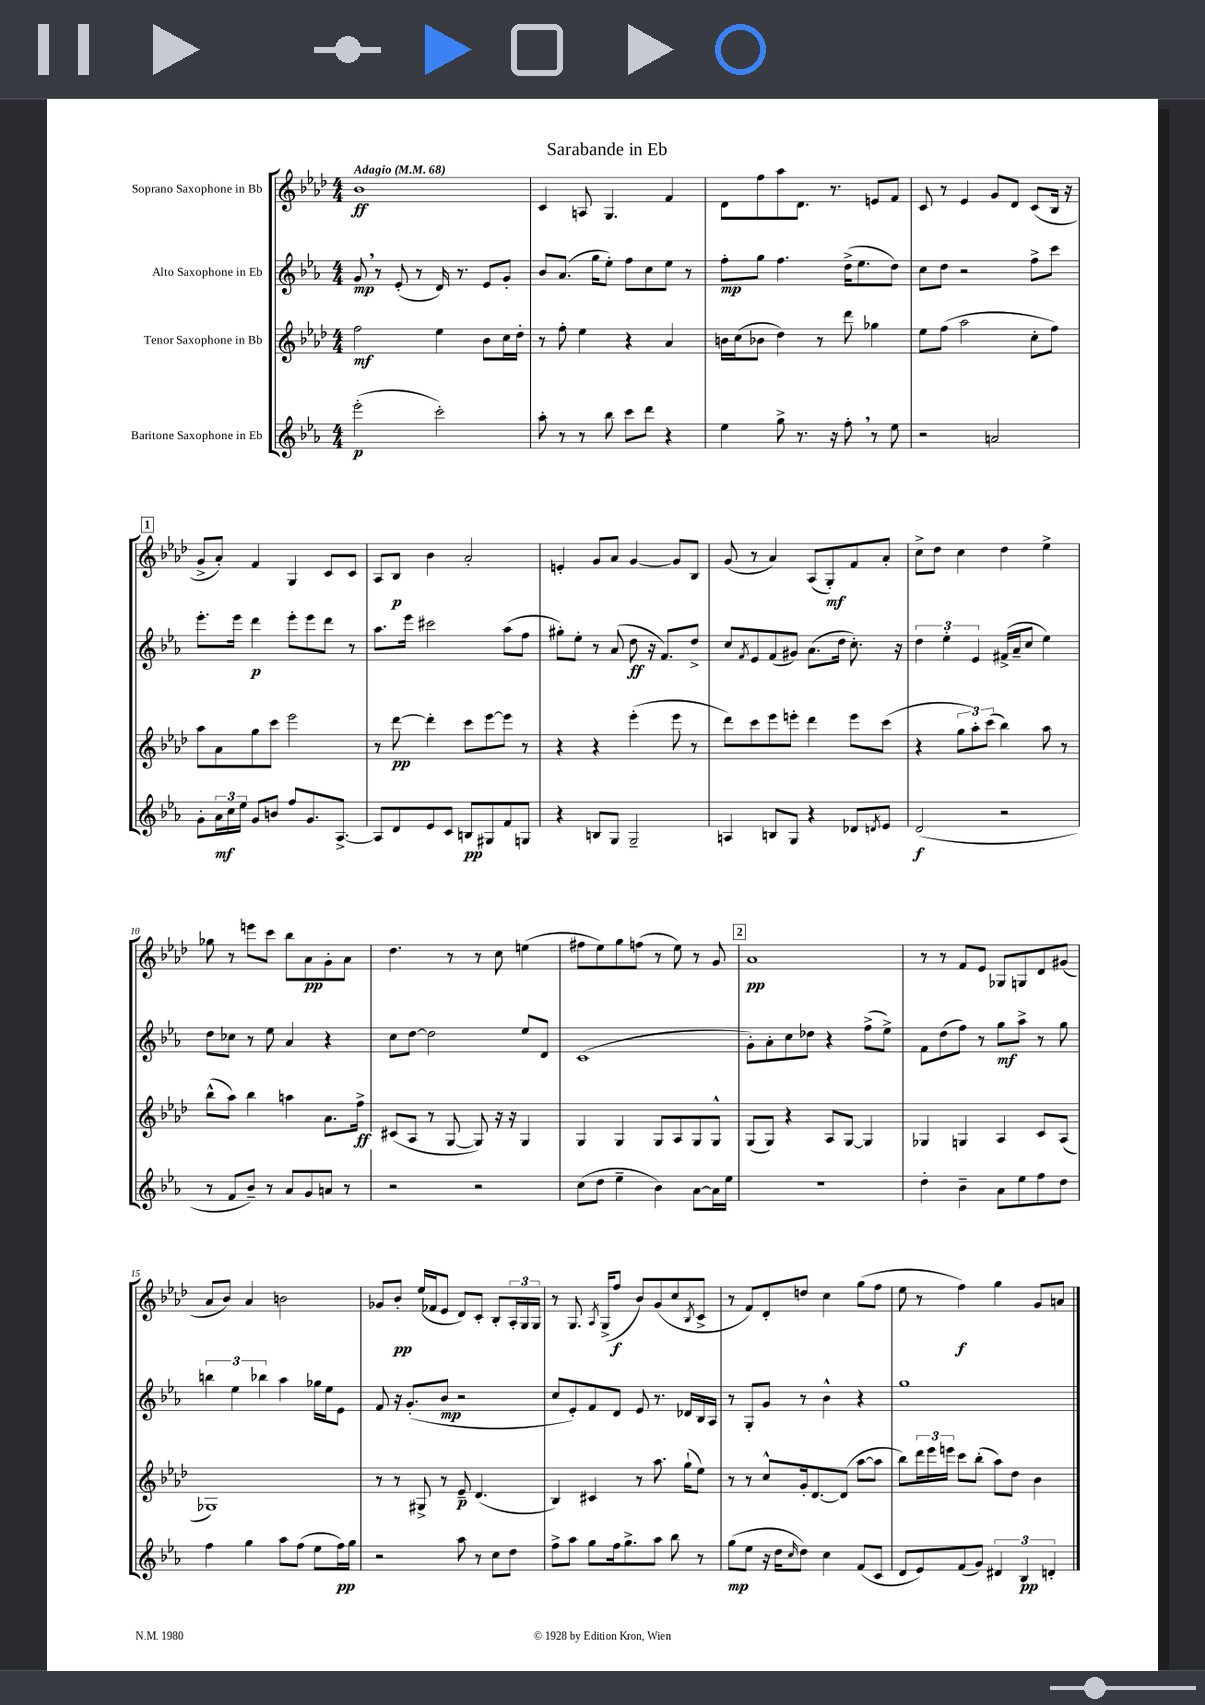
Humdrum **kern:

**kern	**dynam	**kern	**dynam	**kern	**dynam	**kern	**dynam
*part4	*part4	*part3	*part3	*part2	*part2	*part1	*part1
*staff4	*staff4	*staff3	*staff3	*staff2	*staff2	*staff1	*staff1
*I"Baritone Saxophone in Eb	*	*I"Tenor Saxophone in Bb	*	*I"Alto Saxophone in Eb	*	*I"Soprano Saxophone in Bb	*
*clefG2	*	*clefG2	*	*clefG2	*	*clefG2	*
*k[b-e-a-]	*	*k[b-e-a-d-]	*	*k[b-e-a-]	*	*k[b-e-a-d-]	*
*M4/4	*	*M4/4	*	*M4/4	*	*M4/4	*
*MM68	*	*MM68	*	*MM68	*	*MM68	*
=1	=1	=1	=1	=1	=1	=1	=1
!	!	!	!	!	!	!LO:TX:a:B:t=Adagio	!
(2eee-'\	p	2ff\	mf	8g,/	mp	1b-	ff
.	.	.	.	8r	.	.	.
.	.	.	.	(8e-'/	.	.	.
.	.	.	.	8r	.	.	.
2ccc'\)	.	4ee-\	.	16d/)	.	.	.
.	.	.	.	8.r	.	.	.
.	.	8b-\L	.	8e-/L	.	.	.
.	.	16cc\L	.	8g'/J	.	.	.
.	.	16dd-'\JJ	.	.	.	.	.
=2	=2	=2	=2	=2	=2	=2	=2
8aa-'\	.	8r	.	8b-/L	.	4c/	.
8r	.	8ff'\	.	(8.a-/J	.	.	.
8r	.	4ee-\	.	.	.	8An/	.
.	.	.	.	16gg\KL	.	.	.
8bb-\	.	.	.	8ee-'\J)	.	4.G/	.
8ccc\L	.	4r	.	8ff\L	.	.	.
8ddd\J	.	.	.	8cc\	.	.	.
4r	.	4a-/	.	8ee-\J	.	4f/	.
.	.	.	.	8r	.	.	.
=3	=3	=3	=3	=3	=3	=3	=3
4ee-\	.	16bn\LL	.	8ff'\L	mp	8d-\L	.
.	.	(16cc\J	.	.	.	.	.
.	.	8b-X\J	.	8gg\J	.	8ff\	.
8gg^\	.	4dd-\)	.	4.ff\	.	8aa-\	.
8.r	.	.	.	.	.	8.d-\J	.
.	.	8r	.	.	.	.	.
16r	.	.	.	.	.	8.r	.
8ff',\	.	8ddd-\	.	(16dd^\KL	.	.	.
.	.	.	.	8.ee-\	.	.	.
8r	.	4gg-X\	.	.	.	8en/L	.
8ee-\	.	.	.	8dd\J)	.	8f/J	.
=4	=4	=4	=4	=4	=4	=4	=4
2r	.	8ee-\L	.	8cc\L	.	8c/	.
.	.	(8ff\J	.	8dd\J	.	8r	.
.	.	2aa-\	.	2r	.	4e-/	.
2an/	.	.	.	.	.	8g/L	.
.	.	.	.	.	.	8d-/J	.
.	.	8cc'\L	.	8ff^\L	.	(8c/L	.
.	.	8ff\J)	.	8ccc\J	.	16B-/Jk	.
.	.	.	.	.	.	16r	.
!!LO:LB:g=z
!!LO:REH:place=s1:t=1
=5	=5	=5	=5	=5	=5	=5	=5
8g'\L	.	8aa-\L	.	8.eee-'\L	.	8g^/L	.
24a-\L	mf	8a-\	.	.	.	8a-'/J)	.
24cc\	.	.	.	.	.	.	.
.	.	.	.	16eee-\Jk	.	.	.
24ee-\JJ	.	.	.	.	.	.	.
8g/L	.	8gg\	.	4ddd\	p	4f/	.
8bn/J	.	8ccc\J	.	.	.	.	.
8ff/L	.	2eee-\	.	8eee-'\L	.	4G/	.
8.g/	.	.	.	8eee-\	.	.	.
.	.	.	.	8ddd\J	.	8c/L	.
[8.A-^/J	.	.	.	.	.	.	.
.	.	.	.	8r	.	8c/J	.
=6	=6	=6	=6	=6	=6	=6	=6
8A-/L]	.	8r	.	8.aa-\L	.	8A-/L	.
8d/	.	[8ddd-\	pp	.	.	8B-/J	p
.	.	.	.	16eee-\Jk	.	.	.
8e-/	.	4ddd-'\]	.	2ccc#X\	.	4b-\	.
8c/J	.	.	.	.	.	.	.
8Bn/L	pp	8ccc\L	.	.	.	2a-'/	.
8G#X/	.	[8eee-\	.	.	.	.	.
8f/	.	8eee-\J]	.	(8aa-\L	.	.	.
8Gn/J	.	8r	.	8ff\J	.	.	.
=7	=7	=7	=7	=7	=7	=7	=7
4r	.	4r	.	8gg#X'\L)	.	4en'/	.
.	.	.	.	8ee-'\J	.	.	.
8Bn/L	.	4r	.	8r	.	8g/L	.
8G/J	.	.	.	(8a-/	.	8a-/J	.
2G~/	.	(4eee-'\	.	8dd\	ff	[4g/	.
.	.	.	.	16r	.	.	.
.	.	.	.	8.f/L)	.	.	.
.	.	8eee-\	.	.	.	8g/L]	.
.	.	8r	.	8dd^/J	.	8B-/J	.
=8	=8	=8	=8	=8	=8	=8	=8
4An/	.	8ddd-\L)	.	8cc/L	.	(8g/	.
.	.	.	.	8qf/	.	.	.
.	.	8ccc\	.	8e-/	.	8r	.
8Bn/L	.	8eee-\	.	(8f/	.	4a-/)	.
8G/J	.	8eeen'\J	.	8g#X/J)	.	.	.
4r	.	4ddd-\	.	(8.a-\L	.	(8A-/L	.
.	.	.	.	.	.	8G'/)	mf
.	.	.	.	16dd\Jk	.	.	.
8d-X/L	.	8eee\L	.	8.cc'\)	.	8f/	.
8qdn/	.	.	.	.	.	.	.
8e-/J	.	(8ccc\J	.	.	.	8a-'/J	.
.	.	.	.	16r	.	.	.
=9	=9	=9	=9	=9	=9	=9	=9
(2d/	f	4r	.	6dd\	.	8cc^\L	.
.	.	.	.	.	.	8dd-\J	.
.	.	.	.	6ee-'\	.	.	.
.	.	12gg\L	.	.	.	4cc\	.
.	.	12aa-'\)	.	6e-/	.	.	.
.	.	(12ccc\J	.	.	.	.	.
2r	.	4bb-\)	.	(16f#X^/LL	.	4dd-\	.
.	.	.	.	16a-~/J	.	.	.
.	.	.	.	8cc/J	.	.	.
.	.	8aa-\	.	4ee-\)	.	4ee-^\	.
.	.	8r	.	.	.	.	.
!!LO:LB:g=z
=10	=10	=10	=10	=10	=10	=10	=10
8r	.	(8bb-^^\L	.	8dd\L	.	8gg-X\	.
8f/L	.	8aa-\J)	.	8cc-X\J	.	8r	.
8b-~/J)	.	4bb-\	.	8r	.	8eeen\L	.
8r	.	.	.	8ee-\	.	8ccc\J	.
8a-/L	.	4aan\	.	4a-/	.	8bb-\L	.
8g/	.	.	.	.	.	8a-\	pp
8an/J	.	8.a-\L	.	4r	.	8g'\	.
8r	.	.	.	.	.	8a-\J	.
.	.	16ff^\Jk	ff	.	.	.	.
=11	=11	=11	=11	=11	=11	=11	=11
2r	.	(8c#X/L	.	8cc\L	.	4.dd-\	.
.	.	8A-/J	.	[8dd\J	.	.	.
.	.	8r	.	2dd\]	.	.	.
.	.	[8G/	.	.	.	8r	.
2r	.	8G/])	.	.	.	8r	.
.	.	16r	.	.	.	8cc\	.
.	.	16r	.	.	.	.	.
.	.	4G/	.	8ee-/L	.	(4een\	.
.	.	.	.	8d/J	.	.	.
=12	=12	=12	=12	=12	=12	=12	=12
(8cc\L	.	4G/	.	(1c	.	8ff#X\L	.
8dd\J	.	.	.	.	.	8ee-\)	.
4ee-~\	.	4G/	.	.	.	8gg\	.
.	.	.	.	.	.	(8ffn\J	.
4b-\)	.	8G/L	.	.	.	8r	.
.	.	8A-/	.	.	.	8ee-\)	.
[8a-\L	.	8G/	.	.	.	8r	.
16a-\L]	.	8G^^/J	.	.	.	8g/	.
16ee-\JJ	.	.	.	.	.	.	.
!!LO:REH:place=s1:t=2
=13	=13	=13	=13	=13	=13	=13	=13
1r	.	(8G/L	.	8g'\L)	.	1a-	pp
.	.	8G/J)	.	8a-'\	.	.	.
.	.	4r	.	8cc\	.	.	.
.	.	.	.	8dd-X\J	.	.	.
.	.	8A-/L	.	4r	.	.	.
.	.	[8G/J	.	.	.	.	.
.	.	4G/]	.	(8ff^\L	.	.	.
.	.	.	.	8ee-^\J)	.	.	.
=14	=14	=14	=14	=14	=14	=14	=14
4dd'\	.	4G-X/	.	8f\L	.	8r	.
.	.	.	.	(8dd\	.	8r	.
4b-~\	.	4Gn/	.	8ff\J)	.	8f/L	.
.	.	.	.	8r	.	8e-/J	.
8a-\L	.	4A-/	.	8gg\L	mf	8G-X/L	.
8ee-\	.	.	.	8aa-^\J	.	8Gn/	.
8ff\	.	8c/L	.	8r	.	8d-/	.
8dd\J	.	(8A-/J	.	8gg\	.	(8g#X/J	.
!!LO:LB:g=z
=15	=15	=15	=15	=15	=15	=15	=15
4ff\	.	1G-X)	.	6bbn\	.	8a-/L	.
.	.	.	.	.	.	8b-/J)	.
.	.	.	.	6ee-\	.	.	.
4gg\	.	.	.	.	.	4a-/	.
.	.	.	.	6bb-X\	.	.	.
8aa-\L	.	.	.	4aa-\	.	2bn\	.
(8ff\J	.	.	.	.	.	.	.
8ee-\L	.	.	.	16gg-X\LL	.	.	.
.	.	.	.	16ee-\J	.	.	.
16ff\L)	pp	.	.	8e-\J	.	.	.
16gg\JJ	.	.	.	.	.	.	.
=16	=16	=16	=16	=16	=16	=16	=16
2r	.	8r	.	8f/	.	8g-X/L	.
.	.	8r	.	16r	.	8b-'/J	pp
.	.	.	.	(8.g'/L	.	.	.
.	.	8G#X^/	.	.	.	(16ee-/LL	.
.	.	.	.	.	.	16f-X/J	.
.	.	8r	.	8b-/J	mp	8e-/J	.
8aa-\	.	8e-~/	p	2r	.	8d-/L)	.
8r	.	(4.d-/	.	.	.	8c'/J	.
8cc\L	.	.	.	.	.	8B-'/L	.
8dd\J	.	.	.	.	.	24A-'/L	.
.	.	.	.	.	.	24G/	.
.	.	.	.	.	.	24G/JJ	.
=17	=17	=17	=17	=17	=17	=17	=17
8ff^\L	.	4B-/)	.	8cc/L	.	8r	.
8aa-\J	.	.	.	8e-'/)	.	8.G/	.
8gg\L	.	4c#X/	.	8f/	.	.	.
.	.	.	.	.	.	8qA-/	.
.	.	.	.	.	.	(16G^/KL	.
16ff\k	.	.	.	8d/J	.	8ff/J	f
8.gg^\	.	.	.	.	.	.	.
.	.	8r	.	8e-/	.	8b-/L)	.
8aa-\J	.	8.aa-\	.	8.r	.	(8g/	.
8bb-\	.	.	.	.	.	8cc/	.
.	.	(16gg`\KL	.	16d-X/LL	.	.	.
.	.	.	.	.	.	8qB-/	.
8r	.	8ee-\J)	.	16B-/	.	8c^/J	.
.	.	.	.	16A-/JJ	.	.	.
=18	=18	=18	=18	=18	=18	=18	=18
(8gg\L	mp	8r	.	8r	.	8r	.
8ee-\J	.	8r	.	8G'/L	.	8f/L)	.
16r	.	8cc^^/L	.	8g/J	.	8d-'/	.
16dd\KL	.	.	.	.	.	.	.
16qqcc/	.	.	.	.	.	.	.
8dd\J)	.	16g'/k	.	8r	.	8ddn/J	.
.	.	[8.d-/	.	.	.	.	.
4cc\	.	.	.	4b-^^\	.	4cc\	.
.	.	(8d-/J]	.	.	.	.	.
(8f/L	.	[8aa-\L	.	4r	.	(8gg\L	.
8c/J	.	8aa-\J]	.	.	.	8ff\J	.
=19	=19	=19	=19	=19	=19	=19	=19
8d/L	.	8bb-\L)	.	1gg	.	8ee-\	.
8e-/)	.	24ddd-\L	.	.	.	8r	.
.	.	24eee-\	.	.	.	.	.
.	.	24eeen\JJ	.	.	.	.	.
(8f/	.	8ccc\L	.	.	.	4ff\)	f
8g/J)	.	(8bb-'\J	.	.	.	.	.
6d#X/	.	8aa-\L)	.	.	.	4gg\	.
.	.	8dd-\J	.	.	.	.	.
6B-/	pp	.	.	.	.	.	.
.	.	4b-\	.	.	.	8g/L	.
6dn'/	.	.	.	.	.	.	.
.	.	.	.	.	.	8an/J	.
==	==	==	==	==	==	==	==
*-	*-	*-	*-	*-	*-	*-	*-
